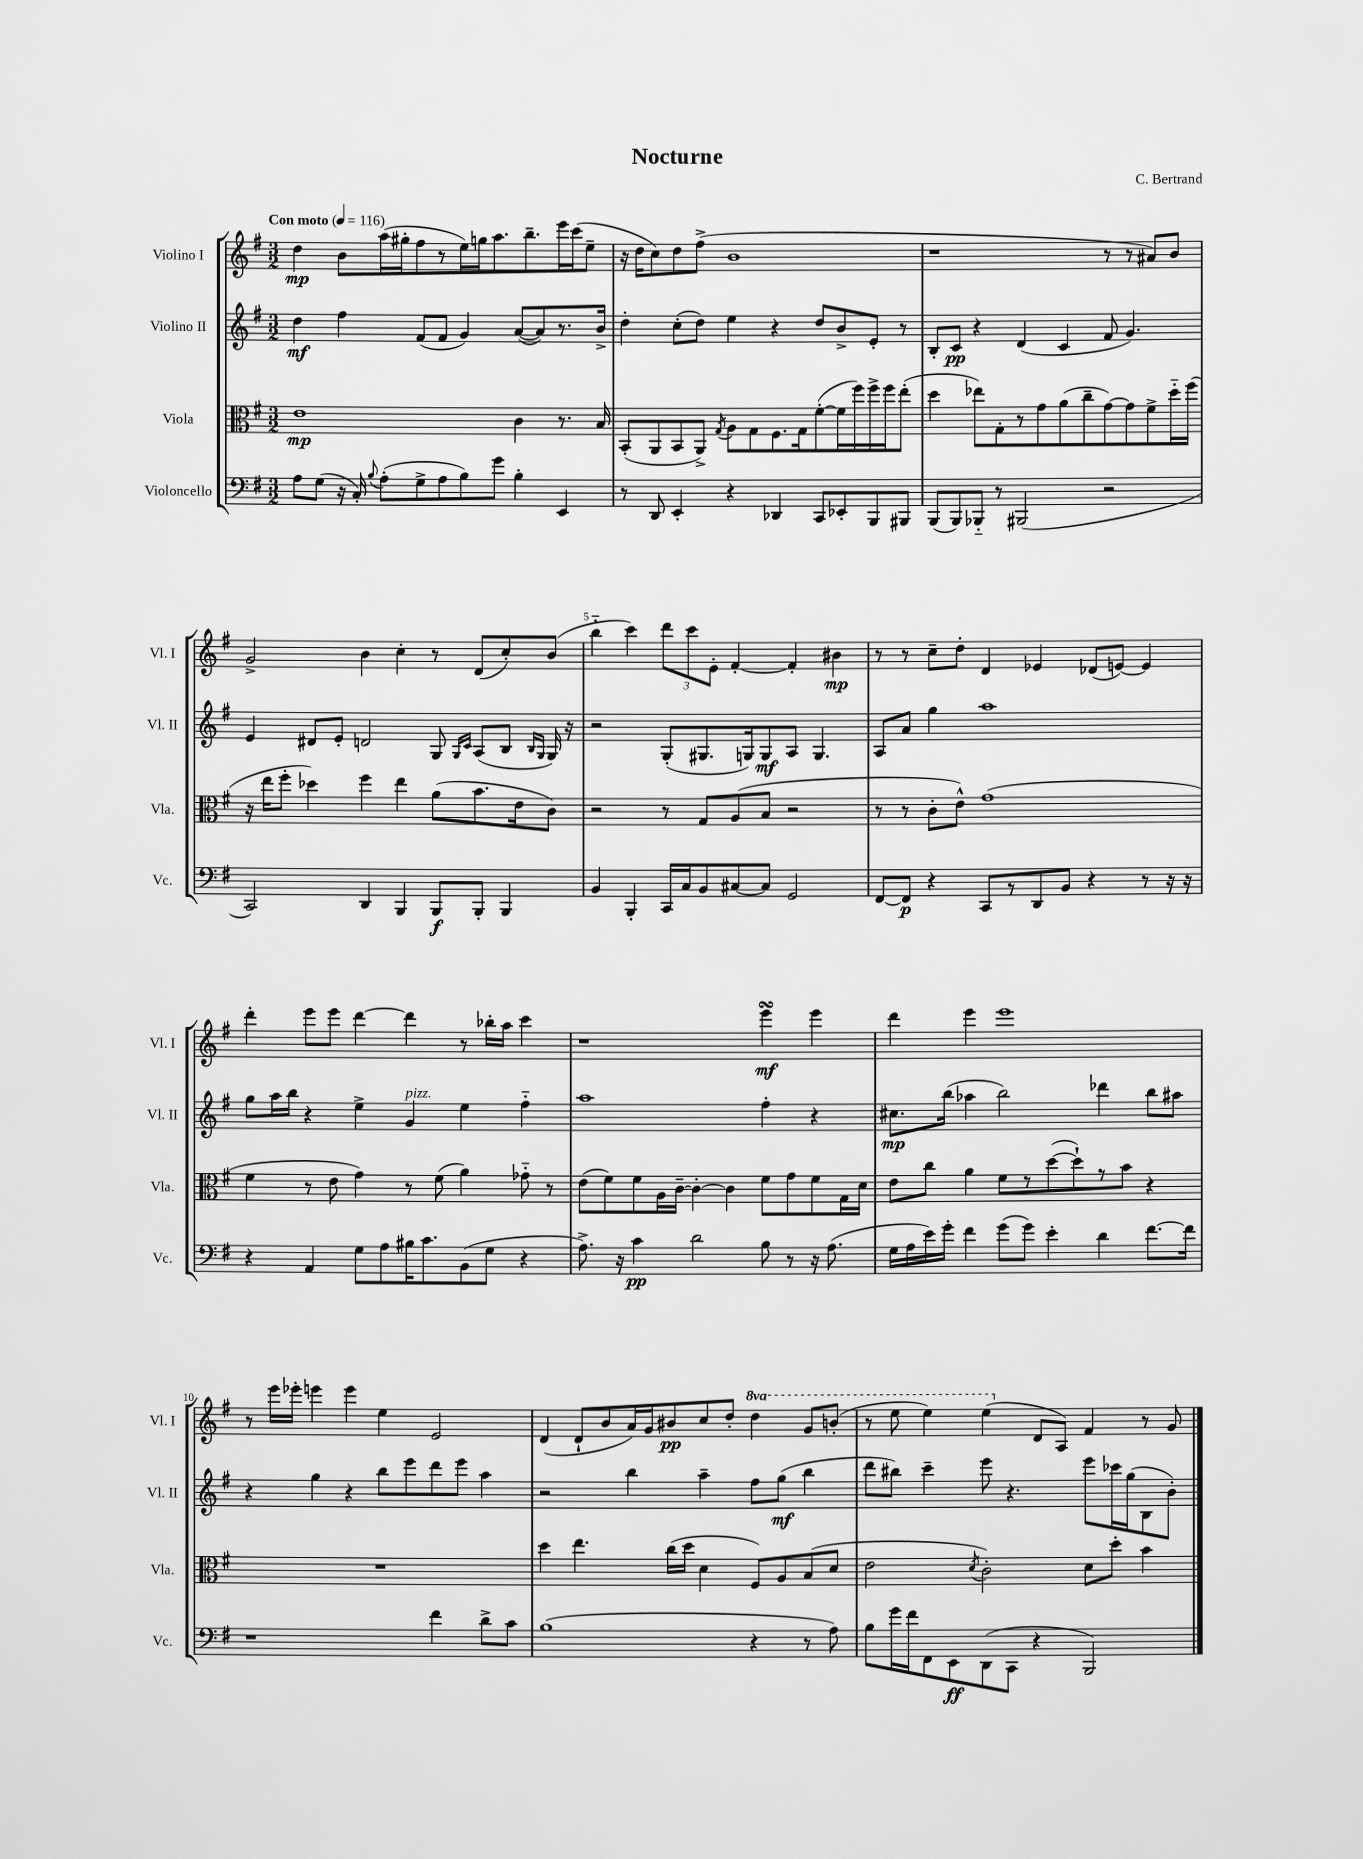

**kern	**kern	**kern	**kern
*staff4	*staff3	*staff2	*staff1
*clefF4	*clefC3	*clefG2	*clefG2
*k[f#]	*k[f#]	*k[f#]	*k[f#]
*M3/2	*M3/2	*M3/2	*M3/2
*MM116	*MM116	*MM116	*MM116
8A\L	1e	4dd\	4dd\
(8G\J	.	.	.
16r	.	4ff#\	8b\L
16C'/)	.	.	.
8qqB/	.	.	.
(8A'\L	.	.	(16aa\L
.	.	.	16gg#'\J
8G^\	.	(8f#/L	8ff#\
8A\	.	8f#/J	8r
8B\)	.	4g/)	16ee\L)
.	.	.	16gg\J
8g\J	.	.	8.aa\
4B'\	4c\	([8a/L	.
.	.	.	8.bb~\
.	.	8a/])	.
4EE/	8.r	8.r	16eee\L
.	.	.	(16ccc\J
.	.	.	8ee~\J
.	16B/	16b^/Jk	.
=	=	=	=
8r	(8BB'/L	4dd'\	16r
.	.	.	16dd\LK
8DD/	8AA/	.	8cc\)
4EE'/	8BB/	(8cc'\L	8dd\
.	8AA^/J)	8dd\J)	(8ff#^\J
.	8qG/	.	.
4r	8A\L	4ee\	1b
.	8G\	.	.
4DD-/	8.F#\	4r	.
.	16G\k	.	.
8CC/L	([8f#'\	8dd/L	.
8EE-'/	16f#\]L	8b^/	.
.	16ff#\)	.	.
8BBB/	16ff#^\	8e'/J	.
.	16ff#\J	.	.
8BBB#/J	(8ee'\J	8r	.
=	=	=	=
(8BBB/L	4dd\	8B'/L	1r
8BBB/)	.	8c/J	.
8BBB-'~/J	8ee-\L)	4r	.
8r	8G'\	.	.
(2BBB#/	8r	(4d/	.
.	8g\	.	.
.	(8a\	4c/	.
.	8cc~\	.	.
2r	[8g\)	8f#/	8r
.	8g\]	4.g/)	8r
.	8f#^\	.	8a#/L)
.	16dd'~\L	.	8b/J
.	(16ff#\JJ	.	.
=	=	=	=
2CC/)	16r	4e/	2g^/
.	16ee\LK	.	.
.	8ff#'\J	.	.
.	4dd-\)	8d#/L	.
.	.	8e'/J	.
4DD/	4ff#\	2d/	4b\
4BBB/	4ee\	.	4cc'\
8BBB/L	(8a\L	8G/	8r
.	.	16qqG/LL	.
.	.	16qqc/JJ	.
8BBB'/J	8.b\	(8A/L	(8d/L
4BBB/	.	8B/J	8cc'/)
.	16e\k	.	.
.	.	16qqB/LL	.
.	.	16qqG/JJ	.
.	8c\J)	16G/)	(8b/J
.	.	16r	.
=	=	=	=
4BB/	2r	2r	4bb'~\
4BBB'/	.	.	4ccc\)
16CC/LL	8r	(8G'/L	12ddd\L
16C/J	.	.	.
.	.	.	12ccc\
8BB/	8G/L	8.G#/	.
.	.	.	12e'\J
[8C#/	(8A/	.	[4f#'/
.	.	16G/k)	.
8C#/]J	8B/J	8G/	.
2GG/	2r	8A/J	4f#'/]
.	.	4.G/	.
.	.	.	4b#\
=	=	=	=
[8FF#/L	8r	8A/L	8r
8FF#/]J	8r	8a/J	8r
4r	8c'\L	4gg\	8cc~\L
.	8e^^\J)	.	8dd'\J
8CC/L	(1g	1aa	4d/
8r	.	.	.
8DD/	.	.	4e-/
8BB/J	.	.	.
4r	.	.	(8d-/L
.	.	.	[8e/J)
8r	.	.	4e/]
16r	.	.	.
16r	.	.	.
=	=	=	=
4r	4f#\	8gg\L	4ddd'\
.	.	16aa\L	.
.	.	16bb\JJ	.
4AA/	8r	4r	8eee\L
.	8e\	.	8eee\J
8G\L	4g\)	4ee^\	[4ddd\
8A\	.	.	.
16B#\K	8r	4g/	4ddd\]
8.c\	.	.	.
.	(8f#\	.	.
(8BB\	4a\)	4ee\	8r
8G\J	.	.	16bb-'\LL
.	.	.	16aa\JJ
4r	8g-'~\	4ff#'~\	4ccc\
.	8r	.	.
=	=	=	=
8.A^\)	(8e\L	1aa	1r
.	8f#\)	.	.
16r	.	.	.
4c\	8f#\	.	.
.	16A\L	.	.
.	[16c~\JJ	.	.
2d\	4c'\_	.	.
.	4c\]	.	.
8B\	8f#\L	4ff#'\	4eee\
8r	8g\	.	.
16r	8f#\	4r	4eee\
(8.A\	.	.	.
.	16G\L	.	.
.	16d\JJ	.	.
=	=	=	=
16G\LL	8e\L	8.cc#\L	4ddd\
16A\	.	.	.
16e\)	8cc\J	.	.
16g'\JJ	.	(16bb\Jk	.
4f#\	4a\	4aa-\	4eee\
(8g\L	8f#\L	2bb\)	1eee
8g\J)	8r	.	.
4e'\	([8dd\	.	.
.	8dd`\])	.	.
4d\	8r	4ddd-\	.
.	8b\J	.	.
[8.f#\L	4r	8bb\L	.
.	.	8aa#\J	.
16f#\]Jk	.	.	.
=	=	=	=
1r	1.r	4r	8r
.	.	.	16eee\LL
.	.	.	16eee-'\JJ
.	.	4gg\	4eee\
.	.	4r	4eee\
.	.	8bb\L	4ee\
.	.	8eee\	.
4f#\	.	8ddd\	2e/
.	.	8eee\J	.
8d^\L	.	4aa\	.
8c\J	.	.	.
=	=	=	=
(1B	4dd\	2r	(4d/
.	4.ee\	.	8d`/L
.	.	.	8b/
.	.	4bb\	16a/L)
.	.	.	16g/J
.	(16cc\LL	.	8b#/
.	16dd\JJ	.	.
.	4d\	4aa~\	8cc/
.	.	.	8dd'/J
4r	8F#/L)	8ff#\L	4ddd\
.	8A/	(8gg\J	.
8r	(8B/	4bb\	8gg/L
8A\)	8d/J	.	(8bb'/J
=	=	=	=
8B\L	2e\	8ddd\L	8r
16g\L	.	8bb#\J)	8eee\
16f#\J	.	.	.
8FF#\	.	4ccc~\	4eee\)
8EE\	.	.	.
.	8qd/	.	.
(8DD\	2c'\)	8eee\	(4eee\
8CC\J	.	4.r	.
4r	.	.	8d/L
.	.	.	8A/J)
2BBB/)	8d\L	8eee\L	4f#/
.	8dd'\J	16ccc-\L	.
.	.	(16gg\J	.
.	4b\	8B\	8r
.	.	8b'\J)	8g/
==	==	==	==
*-	*-	*-	*-
